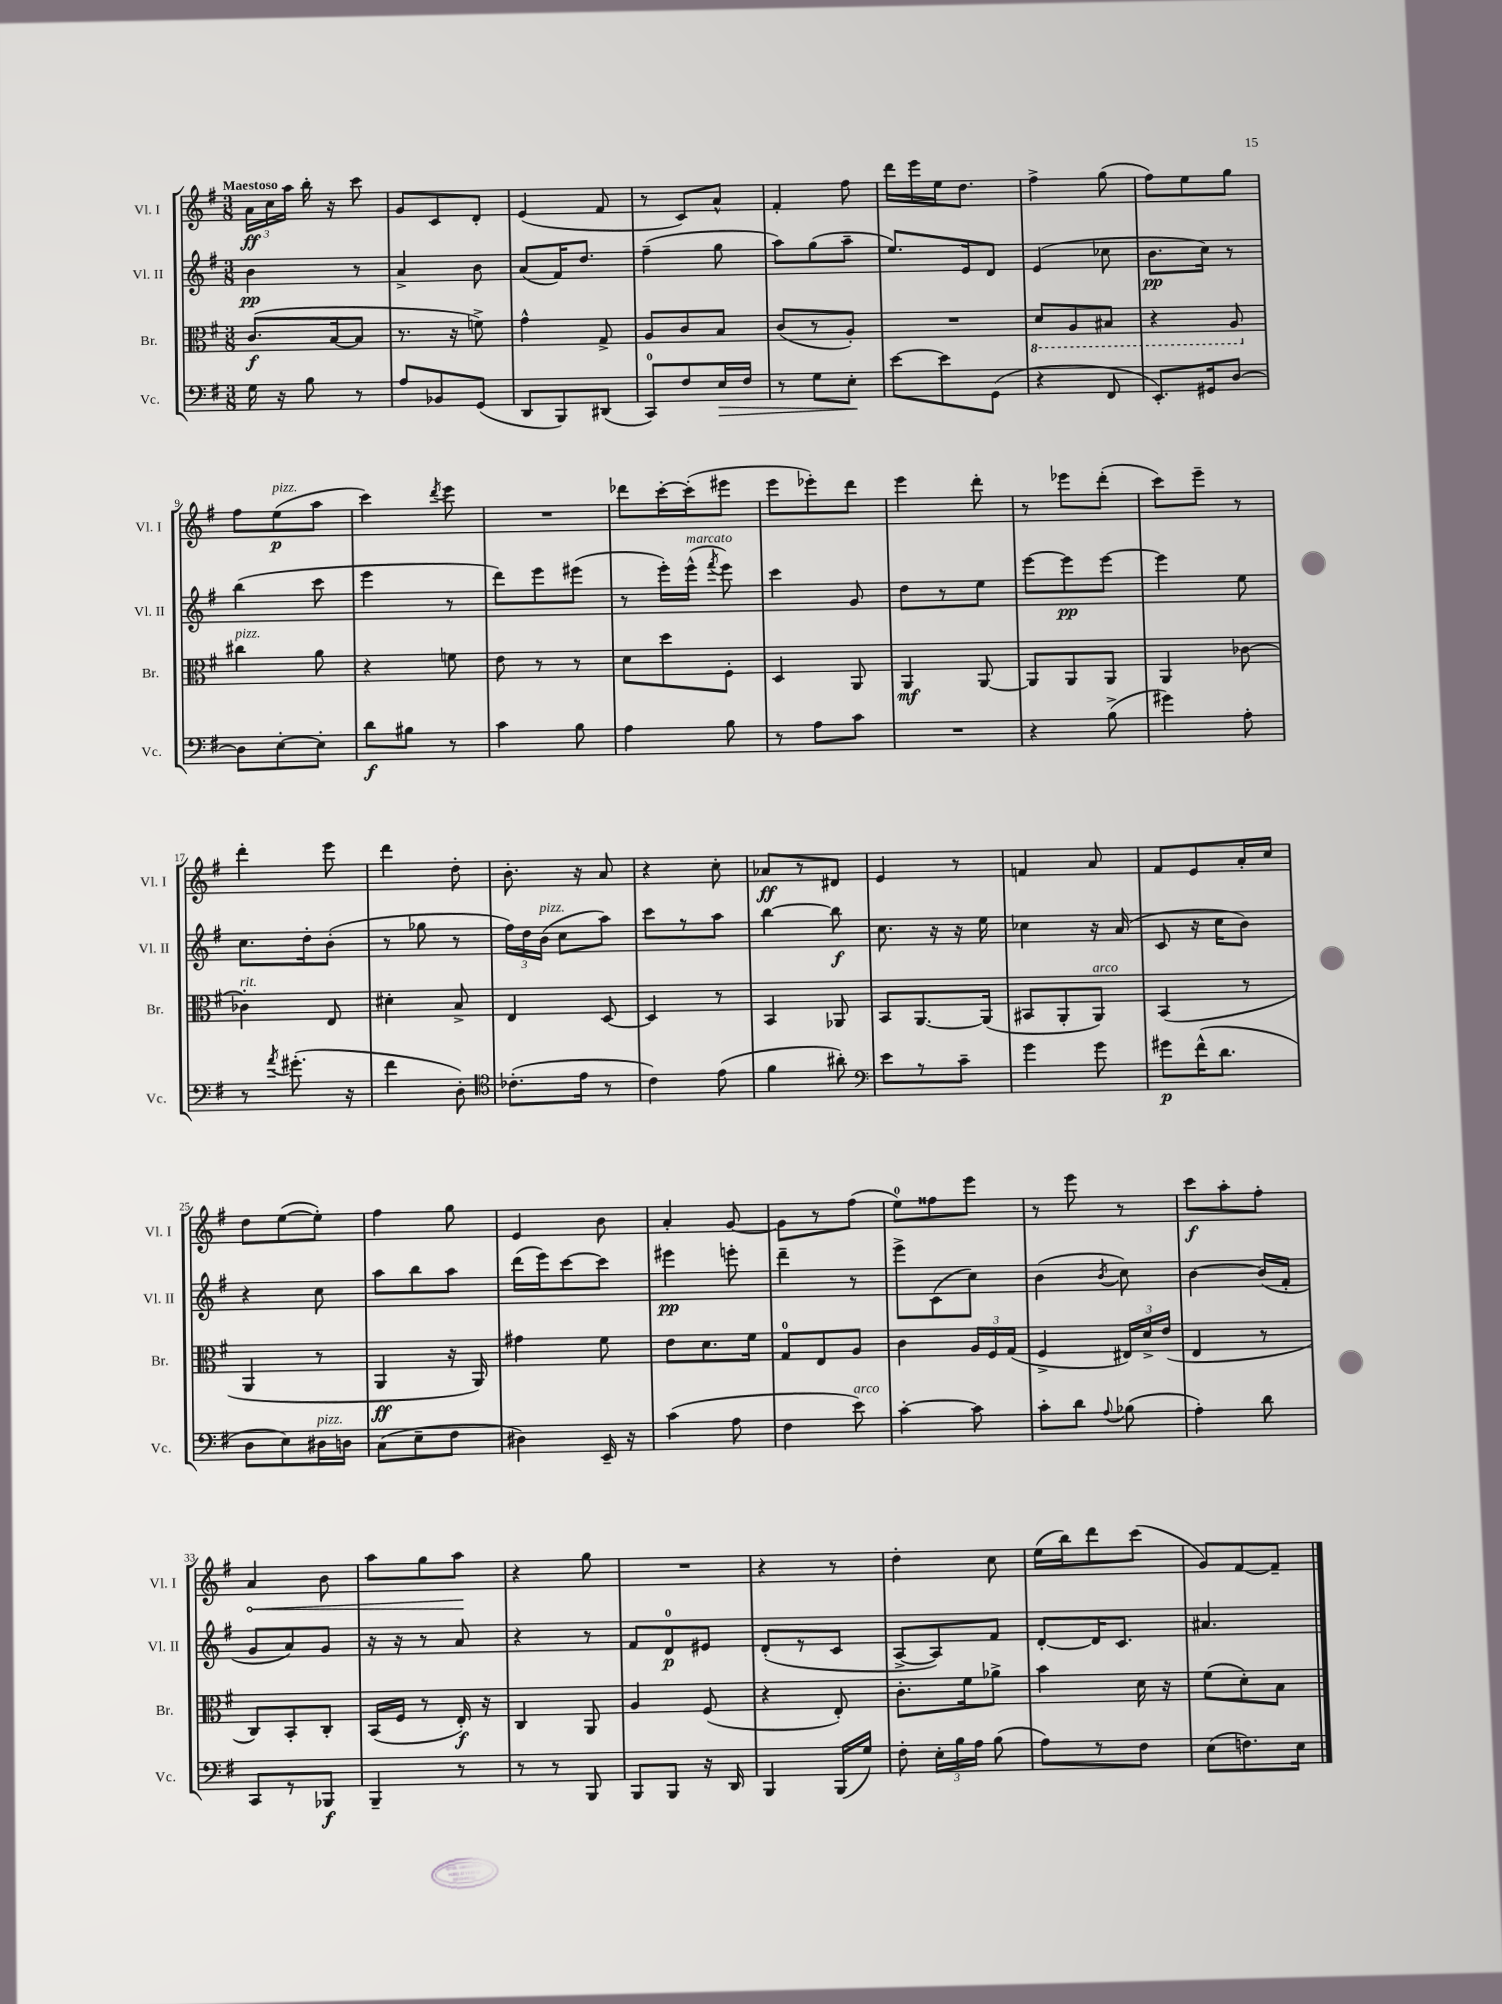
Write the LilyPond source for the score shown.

<<
\new StaffGroup <<
\new Staff = "s0" \with { instrumentName = "Vl. I" shortInstrumentName = "Vl. I" } {
    \clef treble \key g \major \numericTimeSignature \time 3/8 \tempo "Maestoso"
    \autoBeamOff \tuplet 3/2 { a'16[\ff c''16 a''16] } b''16-. r16 c'''8 |
    g'8[ c'8 d'8]-. |
    e'4( fis'8 |
    r8 c'8[) a'8]-^ |
    fis'4-. fis''8 |
    d'''16[ e'''16 e''16 d''8.] |
    fis''4-> g''8( |
    fis''8[) e''8 g''8] |
    fis''8[ e''8\p^\markup { \italic "pizz." }( a''8] |
    c'''4) \acciaccatura { d'''8 } e'''8 |
    R4. |
    des'''8[ c'''16~-. c'''16-.( eis'''8] |
    e'''8[ ees'''8-.) d'''8] |
    e'''4 d'''8-. |
    r8 ees'''8[ d'''8]-.( |
    c'''8[) e'''8]-- r8 |
    d'''4-. e'''8 |
    d'''4 d''8-. |
    b'8.-. r16 a'8 |
    r4 c''8-. |
    aes'8[\ff r8 dis'8] |
    e'4 r8 |
    f'4 a'8 |
    fis'8[ e'8 a'16-. c''16] |
    d''8[ e''8~( e''8]-.) |
    fis''4 g''8 |
    e'4 b'8 |
    a'4-. g'8~ |
    g'8[ r8 fis''8]( |
    e''8[-0) fisis''8 e'''8] |
    r8 e'''8 r8 |
    c'''8[\f a''8-. fis''8]-. |
    \once \override Hairpin.circled-tip = ##t a'4\< b'8 |
    a''8[ g''8 a''8]\! |
    r4 g''8 |
    R4. |
    r4 r8 |
    d''4-. c''8 |
    e''16[( b''16) d'''8 c'''8]( |
    g'8[) fis'8~ fis'8]-- \bar "|." |
}
\new Staff = "s1" \with { instrumentName = "Vl. II" shortInstrumentName = "Vl. II" } {
    \clef treble \key g \major \numericTimeSignature \time 3/8
    \autoBeamOff b'4\pp r8 |
    a'4-> b'8 |
    a'8[( fis'16) d''8.] |
    fis''4--( g''8 |
    a''8[) g''8( a''8]-- |
    e''8.[) e'16 d'8] |
    e'4( ces''8 |
    b'8.[\pp c''16]) r8 |
    b''4( c'''8 |
    e'''4 r8 |
    d'''8[) e'''8 eis'''8]( |
    r8 e'''16[-.) e'''16]-^^\markup { \italic "marcato" }( \acciaccatura { fis'''8 } e'''8) |
    c'''4 g'8 |
    d''8[ r8 e''8] |
    e'''8[~ e'''8\pp e'''8]~ |
    e'''4 e''8 |
    c''8.[ d''16-. b'8]-.( |
    r8 ges''8 r8 |
    \tuplet 3/2 { fis''16[) d''16 b'16]^\markup { \italic "pizz." }( } c''8[ a''8]) |
    c'''8[ r8 a''8] |
    b''4~ b''8\f |
    c''8. r16 r16 e''16 |
    ces''4 r16 a'16( |
    c'8 r16 c''16[ b'8]) |
    r4 c''8 |
    a''8[ b''8 a''8] |
    d'''16[( e'''16) c'''8~ c'''8] |
    eis'''4\pp e'''8-. |
    d'''4-- r8 |
    e'''8[-> c'8( c''8]) |
    b'4( \acciaccatura { b'8 } c''8) |
    b'4~ b'16[( fis'16]-. |
    g'8[ a'8) g'8] |
    r16 r16 r8 a'8 |
    r4 r8 |
    fis'8[ d'8-0\p eis'8] |
    d'8[-.( r8 c'8] |
    a8[~-> a8) fis'8] |
    d'8[~-. d'16 c'8.] |
    ais'4. \bar "|." |
}
\new Staff = "s2" \with { instrumentName = "Br." shortInstrumentName = "Br." } {
    \clef alto \key g \major \numericTimeSignature \time 3/8
    \autoBeamOff c'8.[\f( b16~ b8] |
    r8. r16 f'8->) |
    g'4-^ g8-> |
    a8[ c'8 b8] |
    c'8[( r8 a8]-.) |
    R4. |
    \ottava #-1 d8[ a,8 bis,8] |
    r4 a,8 \ottava #0 |
    cis''4^\markup { \italic "pizz." } a'8 |
    r4 f'8 |
    e'8 r8 r8 |
    d'8[ d''8 fis8]-. |
    d4 a,8 |
    a,4\mf a,8~ |
    a,8[ a,8 a,8] |
    a,4 ces'8~ |
    ces'4-.^\markup { \italic "rit." } e8 |
    dis'4-. b8-> |
    e4 d8~ |
    d4 r8 |
    b,4 aes,8 |
    b,8[ a,8.~ a,16]( |
    bis,8[ a,8-. a,8]^\markup { \italic "arco" }) |
    b,4( r8 |
    a,4 r8 |
    a,4\ff r16 a,16) |
    gis'4 fis'8 |
    e'8[ d'8. fis'16] |
    g8[-0 e8 a8] |
    c'4 \tuplet 3/2 { a16[ fis16 g16]( } |
    fis4-> \tuplet 3/2 { eis16[) d'16-> e'16]( } |
    e4 r8 |
    c8[) b,8-. c8]-. |
    b,16[( fis16] r8 e16-.\f) r16 |
    c4 a,8 |
    a4 fis8( |
    r4 e8-.) |
    c'8.[-. fis'16 aes'8]-> |
    b'4 d'16 r16 |
    fis'8[( d'8-.) b8] \bar "|." |
}
\new Staff = "s3" \with { instrumentName = "Vc." shortInstrumentName = "Vc." } {
    \clef bass \key g \major \numericTimeSignature \time 3/8
    \autoBeamOff g16 r16 b8 r8 |
    a8[ bes,8 g,8]( |
    d,8[ b,,8) dis,8]( |
    c,8[-0) fis8 e16\> fis16] |
    r8 g8[ e8]-.\! |
    e'8[~ e'8 g,8]( |
    r4 fis,8 |
    e,8.[-.) gis,16 d8]~ |
    d8[ e8~-. e8]-. |
    d'8[\f bis8] r8 |
    c'4 b8 |
    a4 b8 |
    r8 a8[ c'8] |
    R4. |
    r4 b8->( |
    gis'4) a8-. |
    r8 \acciaccatura { a'8 } gis'8.-.( r16 |
    fis'4 d8-.) |
    \clef tenor ces'8.[-.( e'16] r8 |
    c'4) e'8( |
    fis'4 ais'8-.) |
    \clef bass e'8[ r8 c'8]-- |
    g'4 g'8 |
    gis'8[\p fis'16-^( d'8.] |
    d8[ e8) dis16^\markup { \italic "pizz." } d16] |
    c8[( e8-- fis8] |
    dis4) e,16-- r16 |
    c'4( a8 |
    fis4 e'8^\markup { \italic "arco" }) |
    c'4~-. c'8 |
    c'8[-. d'8] \appoggiatura { a8 } bes8( |
    a4-.) d'8 |
    c,8[ r8 bes,,8]\f |
    b,,4-- r8 |
    r8 r8 b,,8 |
    b,,8[ b,,8] r16 d,16 |
    b,,4 b,,16[( g16]) |
    fis8-. \tuplet 3/2 { e16[-. b16 a16] } b8( |
    a8[) r8 fis8] |
    e8[( f8.) e16] \bar "|." |
}
>>
>>
